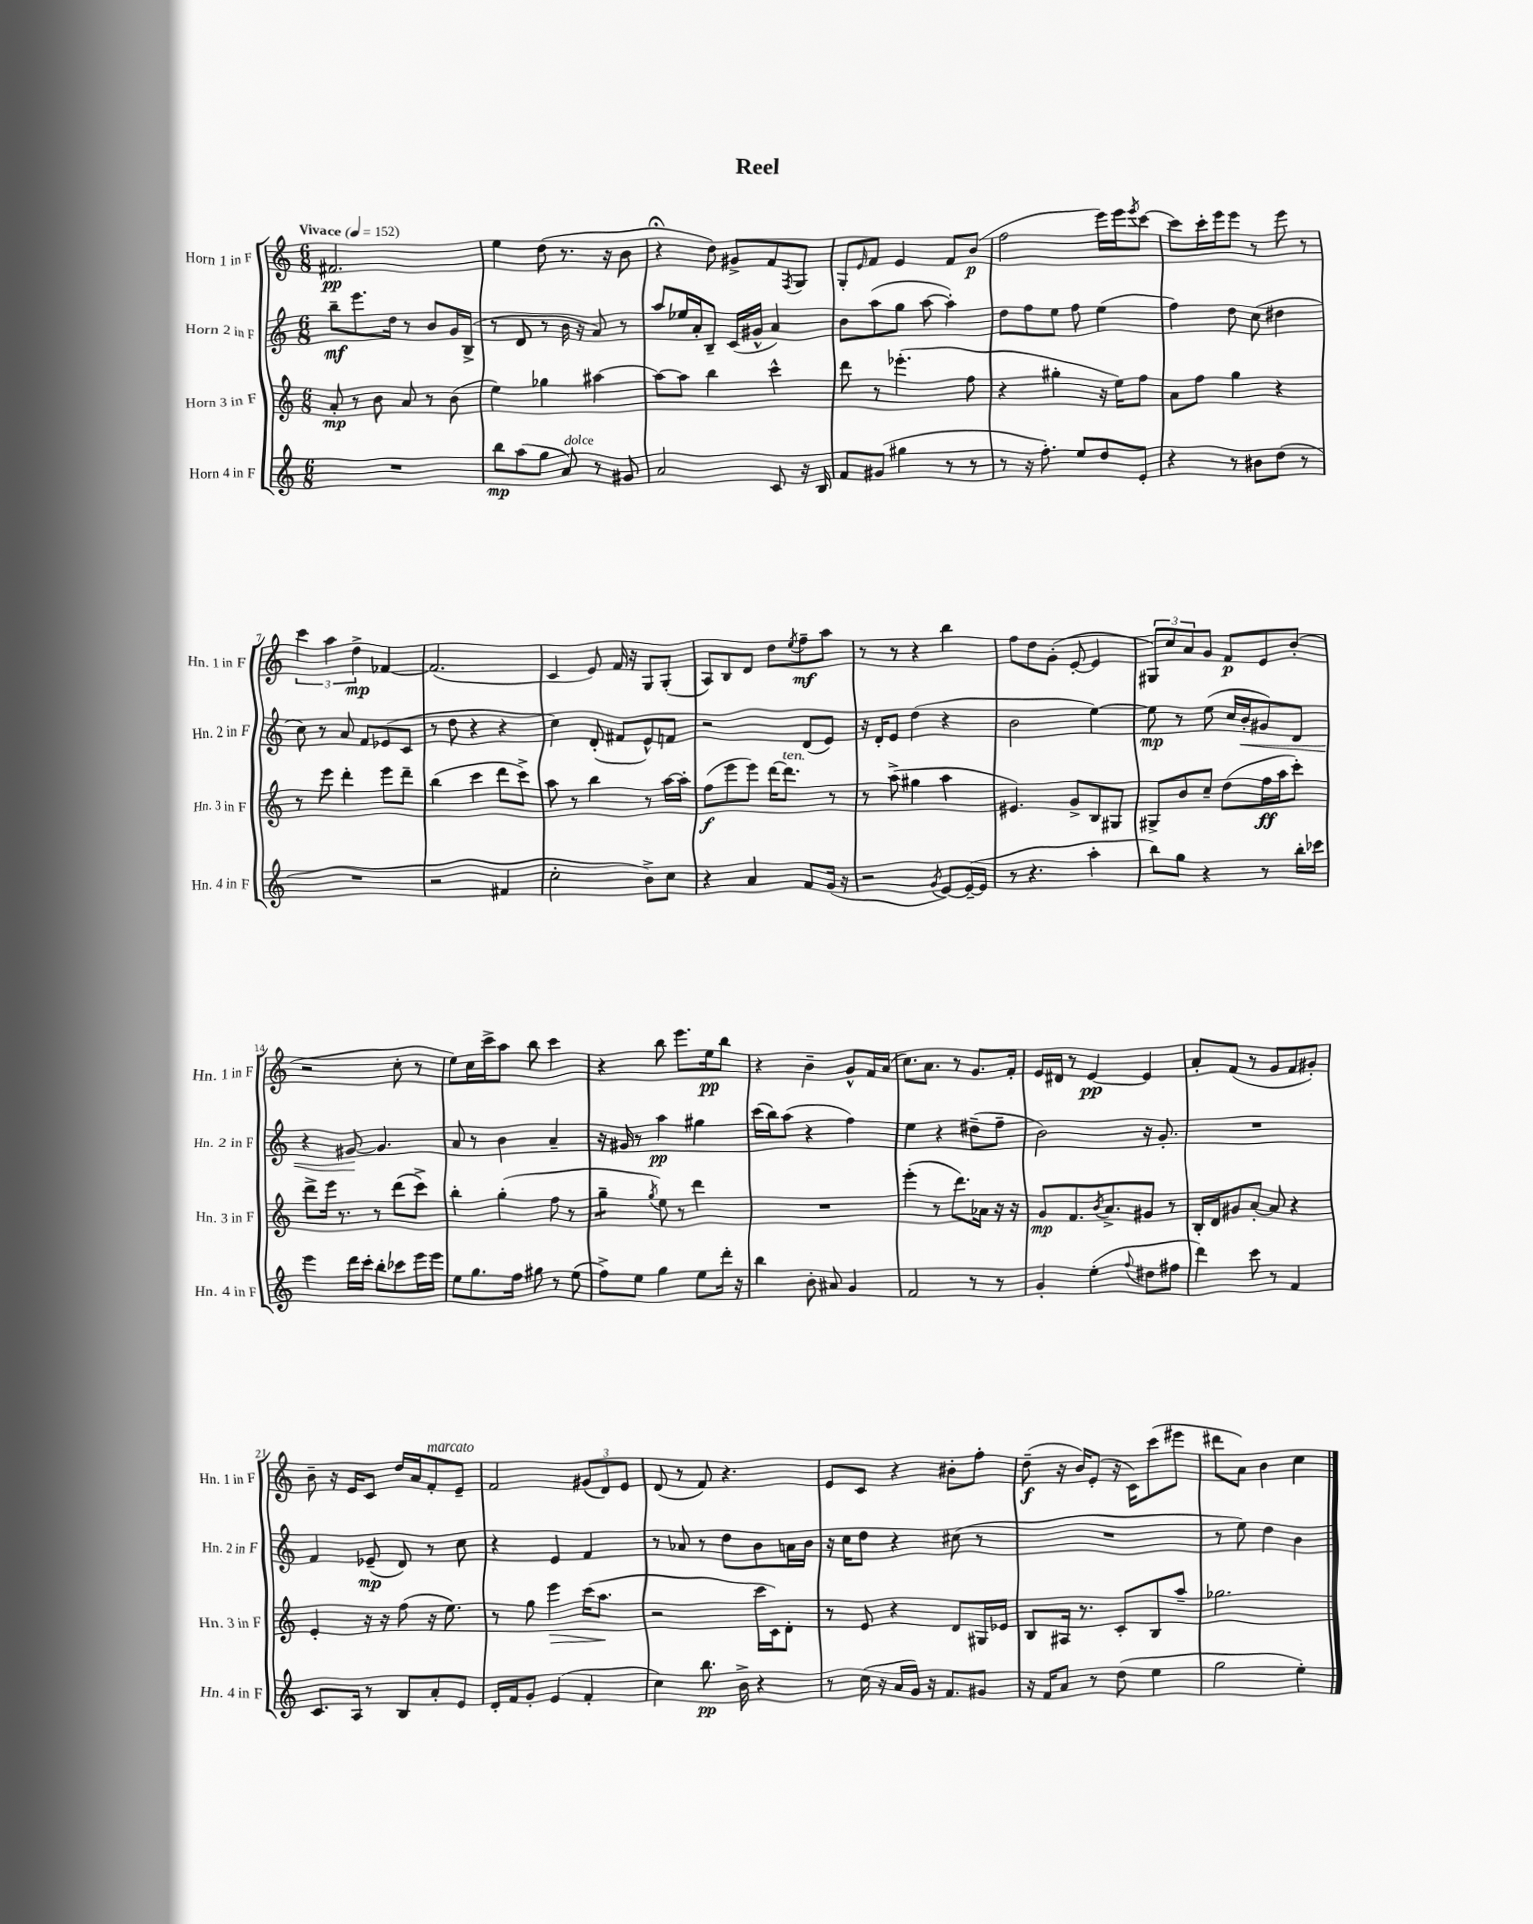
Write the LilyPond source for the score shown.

\header { title = "Reel" }
<<
\new StaffGroup <<
\new Staff = "s0" \with { instrumentName = "Horn 1 in F" shortInstrumentName = "Hn. 1 in F" } {
    \clef treble \key c \major \numericTimeSignature \time 6/8 \tempo "Vivace" 4 = 152
    fis'2.\pp |
    e''4 d''8( r8. r16 b'8 |
    r4\fermata d''8) gis'8-> f'8 \acciaccatura { f8 } g8 |
    g8-. \grace { e'16 } f'8 e'4 f'8 b'8\p( |
    f''2 e'''16) e'''16 \acciaccatura { e'''8 } c'''8~ |
    c'''8 c'''16-. e'''16 e'''8 r8 e'''8 r8 |
    \tuplet 3/2 { c'''4 a''4 d''4->\mp } fes'4~ |
    fes'2.( |
    c'4 e'8) f'16 r16 g8 g8-.( |
    a8) b8 d'8 d''8 \acciaccatura { e''8 } f''8--\mf a''8 |
    r8 r8 r4 b''4 |
    f''8 d''8 g'8-.( e'8~-. e'4 |
    \tuplet 3/2 { gis8) c''8 a'8 } g'8 f'8\p e'8 b'8-.( |
    r2 c''8-. r8 |
    e''8) c''16 c'''16-> a''8 b''8 c'''4 |
    r4 b''8 e'''8. e''16\pp b''8 |
    r4 b'4-- g'8-^ f'16 a'16( |
    c''8.) a'8. r8 g'8. f'16-. |
    e'16 dis'16 r8 e'4~\pp e'4 |
    a'8-. f'8( r8 g'8 f'8 gis'8-.) |
    b'8-- r16 e'16 c'8 d''16 a'16 f'8-.^\markup { \italic "marcato" } e'8-- |
    f'2 \tuplet 3/2 { gis'8( d'8) e'8 } |
    d'8( r8 f'8) r4. |
    e'8 c'8 r4 bis'8-. f''8-. |
    d''8--\f( r16 b'16) e'8-.( r16 c'16) c'''8( eis'''8 |
    dis'''8 a'8) b'4 c''4 \bar "|." |
}
\new Staff = "s1" \with { instrumentName = "Horn 2 in F" shortInstrumentName = "Hn. 2 in F" } {
    \clef treble \key c \major \numericTimeSignature \time 6/8
    b''8--\mf e'''8. d''16 r8 b'8 g'16 b16->( |
    r8 d'8 r8 b'16 r16 a'8) r8 |
    a''8 ees''16 a'16-. b8-- c'16( gis'16-^ a'4) |
    b'8 a''8( g''8 a''8~ a''4-.) |
    d''8 f''8 e''8 f''8 e''4( |
    f''4) d''8 c''8( dis''4 |
    c''8) r8 a'8 f'8 ees'8( c'8 |
    r8 d''8 r4 r4 |
    c''4) d'8-.( fis'8 e'8-^) f'8 |
    r2 d'8( e'8) |
    r16 d'16-. e'8 d''4( r4 |
    b'2 e''4~) |
    e''8\mp r8 e''8( c''16 b'16-.\< gis'8) d'8 |
    r4 gis'8~\! gis'4. |
    a'8 r8 b'4 a'4-- |
    r16 gis'16 r8 a''4\pp gis''4 |
    c'''16( b''16) a''8( r4 f''4) |
    e''4 r4 dis''8--( f''8-- |
    b'2) r16 g'8.-. |
    R2. |
    f'4 ees'8--\mp( d'8) r8 c''8 |
    r4 e'4 f'4 |
    r8 aes'8 r8 d''8 b'8 a'16 b'16 |
    r16 c''16 d''8 r4 cis''8( r8 |
    R2. |
    r8 e''8) d''4 b'4 \bar "|." |
}
\new Staff = "s2" \with { instrumentName = "Horn 3 in F" shortInstrumentName = "Hn. 3 in F" } {
    \clef treble \key c \major \numericTimeSignature \time 6/8
    a'8-.\mp r8 b'8 a'8 r8 b'8( |
    e''4) ges''4 ais''4~ |
    ais''8~ ais''8 b''4 c'''4-^ |
    d'''8 r8 ees'''4.-.( f''8 |
    r4 gis''4-. r16 e''16) f''8 |
    a'8 f''8 g''4 r4 |
    r8 e'''8 d'''4-. e'''8 d'''8-- |
    b''4( c'''4 d'''8 c'''8->) |
    a''8 r8 b''4 r8 a''16~ a''16-. |
    f''8\f( e'''8 e'''8) d'''16~ d'''8.^\markup { \italic "ten." } r8 |
    r8 a''8->( gis''4 a''4 |
    eis'4.) g'8-> b8 gis8 |
    gis8-> b'8 c''8-- d''8( f''16\ff a''16 c'''8-.) |
    d'''8-> e'''16 r8. r8 d'''8( c'''8->) |
    b''4-. g''4-.( f''8 r8 |
    g''4:8-- \acciaccatura { g''8 } e''8) r8 d'''4 |
    R2. |
    e'''4-.( r8 d'''8.) aes'16 r16 r16 |
    g'8\mp f'8. \acciaccatura { b'8 } a'8.-> gis'8 r8 |
    b16-. d'16 gis'8 a'8~-. a'8 r4 |
    e'4-. r16 r16 f''8( r16 e''8.) |
    r8 g''8 e'''4\> c'''16( a''8.\! |
    r2 c'''16 c'16) d'8-. |
    r8 e'8 r4 d'8 gis16 ees'16 |
    b8 ais16 r8. c'8-. b8 a''8-- |
    ges''2. \bar "|." |
}
\new Staff = "s3" \with { instrumentName = "Horn 4 in F" shortInstrumentName = "Hn. 4 in F" } {
    \clef treble \key c \major \numericTimeSignature \time 6/8
    R2. |
    b''8\mp a''8( g''8 a'8^\markup { \italic "dolce" }) r8 gis'8 |
    a'2 c'8 r16 b16 |
    f'8 gis'8( gis''4 r8 r8 |
    r8 r16 f''8.-.) e''8 d''8 e'8-. |
    r4 r8 bis'8 d''8( r8 |
    R2. |
    r2 fis'4 |
    c''2-. b'8->) c''8 |
    r4 a'4 f'8 g'16( r16 |
    r2 \acciaccatura { g'8 } e'8~) e'16~--( e'16 |
    r8 r4. a''4-. |
    b''8) g''8 r4 r8 b''16-. ces'''16 |
    e'''4 d'''16 c'''16-. b''8-. ces'''8 e'''16 e'''16 |
    e''8 g''8. f''16 gis''8 r8 e''8( |
    f''8->) e''8 g''4 e''8 d'''16-. r16 |
    b''4 b'8-. ais'8 g'4 |
    f'2 r8 r8 |
    g'4-. e''4-.( \appoggiatura { f''8 } dis''8 fis''8 |
    d'''4) c'''8 r8 f'4 |
    c'8. a16 r8 b8 a'8-. e'8 |
    d'16-. f'16 g'8-. e'4( f'4-. |
    c''4) b''8.\pp b'16-> r4 |
    r8 c''16( r16 a'16 g'16) r16 f'8. gis'8 |
    r16 f'16 a'8 r8 d''8( e''4 |
    g''2 e''4-.) \bar "|." |
}
>>
>>
